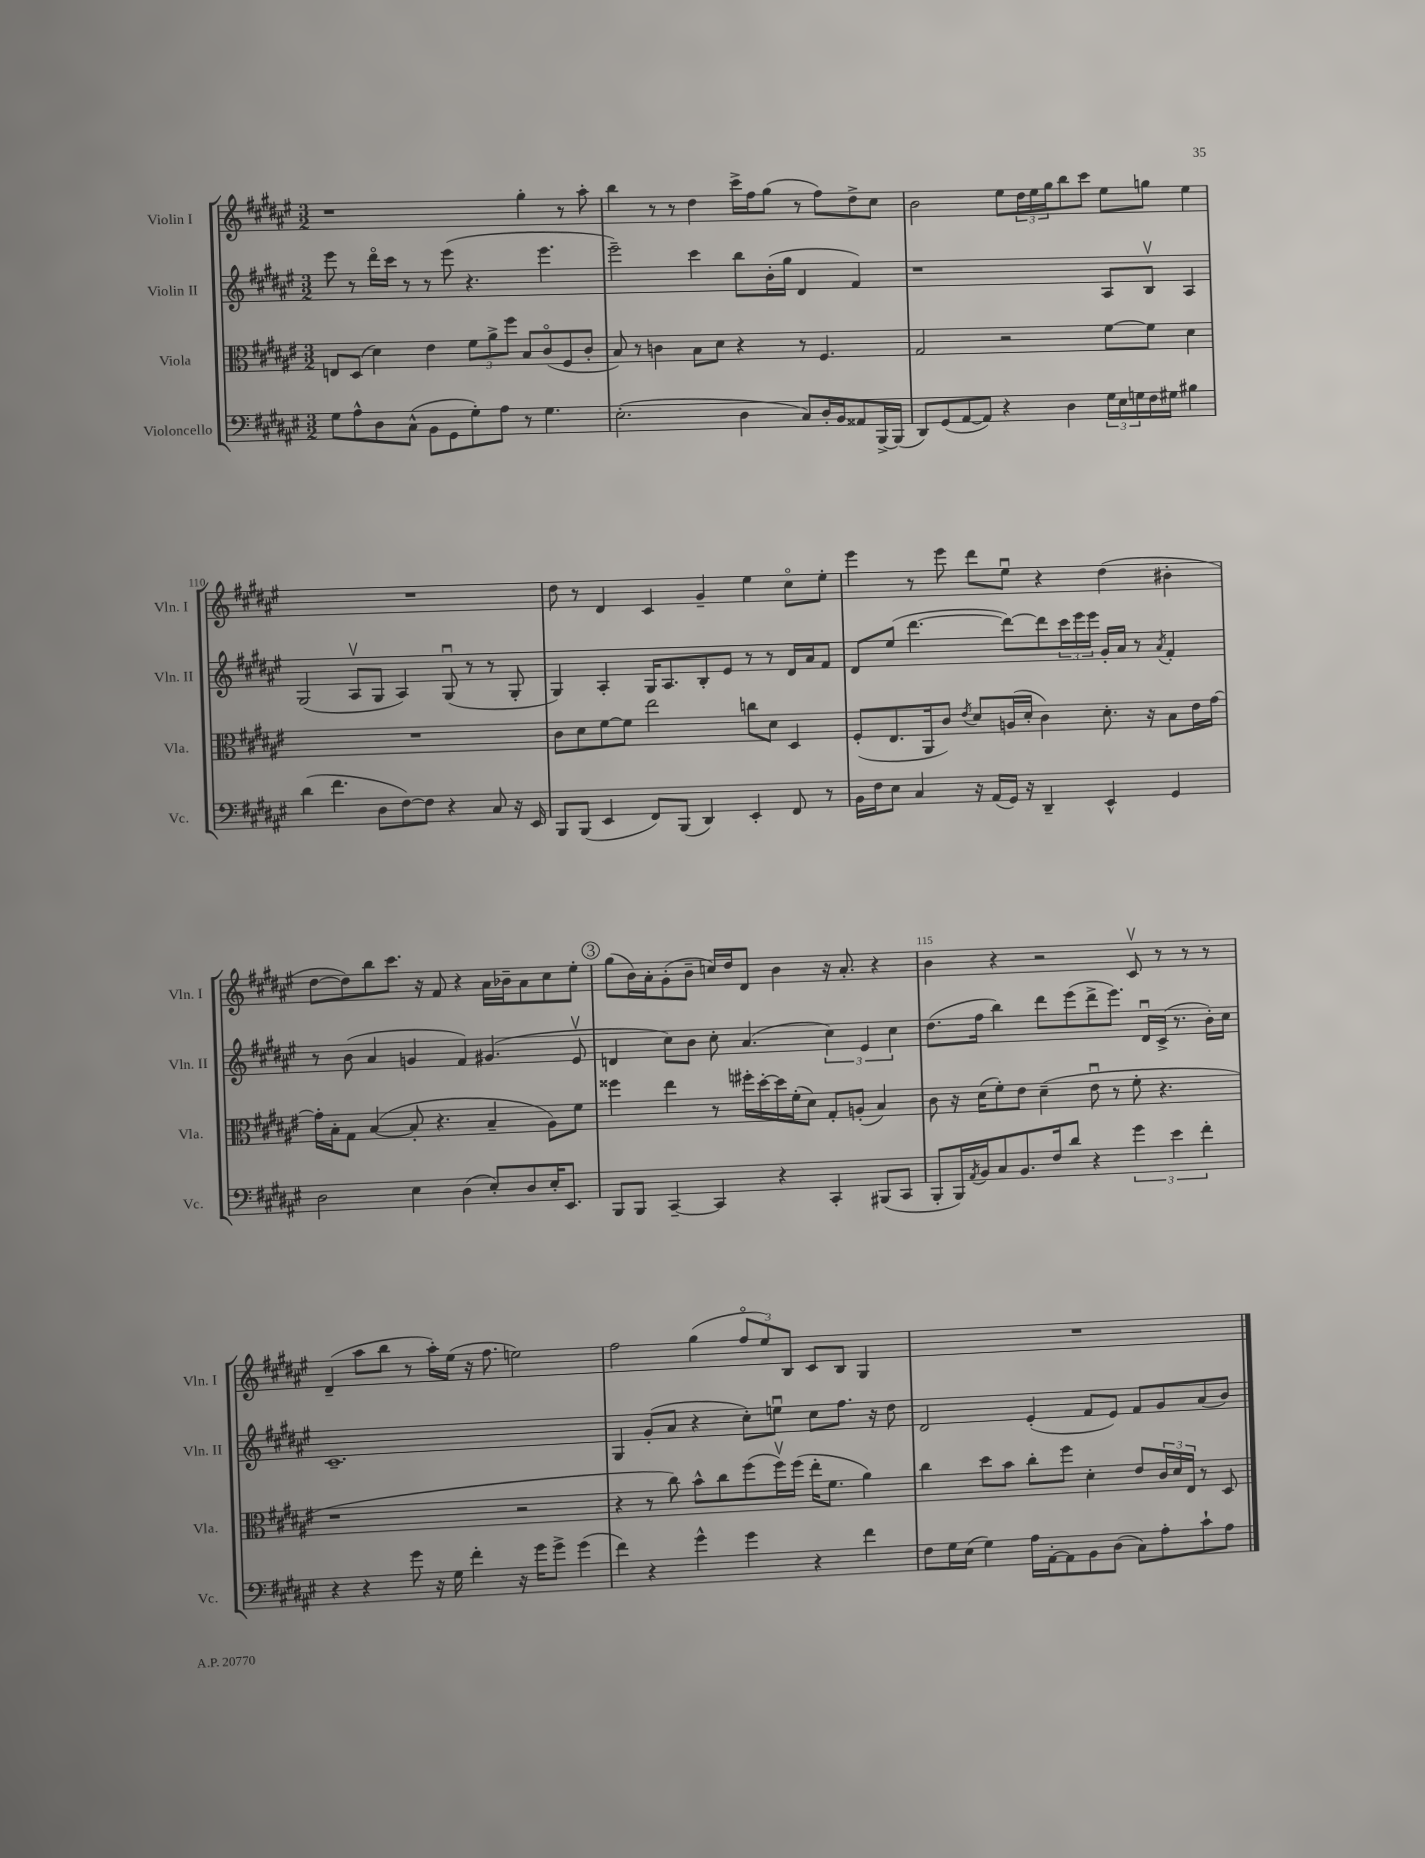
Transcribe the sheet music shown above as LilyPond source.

<<
\new StaffGroup <<
\new Staff = "s0" \with { instrumentName = "Violin I" shortInstrumentName = "Vln. I" } {
    \clef treble \key fis \major \numericTimeSignature \time 3/2
    r1 gis''4-. r8 ais''8-. |
    b''4 r8 r8 dis''4 cis'''16-> fis''16 gis''8( r8 fis''8) dis''8-> cis''8 |
    b'2 eis''8 \tuplet 3/2 { dis''16 eis''16 gis''16 } b''8 cis'''8 eis''8 g''8 eis''4 |
    R1. |
    dis''8 r8 dis'4 cis'4 gis'4-- eis''4 cis''8\flageolet eis''8-. |
    eis'''4 r8 eis'''8 dis'''8 eis''8\downbow r4 dis''4( bis'4-. |
    dis''8~ dis''8) b''8 cis'''8. r16 fis'8 r4 ais'16 bes'16-- ais'8 cis''8 eis''8-. |
    \mark \markup { \circle "3" } gis''8( b'16) ais'16-. gis'8-.( b'8-- c''16) dis''16 dis'8 b'4 r16 ais'8.-. r4 |
    b'4 r4 r2 cis'8\upbow r8 r8 r8 |
    dis'4--( ais''8 b''8 r8 ais''16-.) eis''16( r16 fis''8. e''2) |
    fis''2 gis''4( \tuplet 3/2 { fis''8\flageolet eis''8) b8 } cis'8 b8 gis4 |
    R1. \bar "|." |
}
\new Staff = "s1" \with { instrumentName = "Violin II" shortInstrumentName = "Vln. II" } {
    \clef treble \key fis \major \numericTimeSignature \time 3/2
    eis'''8 r8 dis'''16\flageolet cis'''16 r8 r8 eis'''8( r4. eis'''4. |
    eis'''2--) cis'''4 b''8 b'16-.( gis''16 dis'4 fis'4) |
    r1 ais8 b8\upbow ais4 |
    gis2( ais8\upbow gis8 ais4) gis8\downbow( r8 r8 gis8-. |
    gis4) ais4-. gis16 ais8. b8-. eis'8 r8 r8 dis'16 ais'16 fis'8 |
    dis'8 eis''8( dis'''4.~ dis'''8~) dis'''8 \tuplet 3/2 { cis'''16 eis'''16 eis'''16 } gis'16-. ais'16 r8 \acciaccatura { ais'8 } fis'4-. |
    r8 b'8( ais'4 g'4 fis'4) gis'4.( eis'8\upbow |
    \mark \markup { \circle "3" } d'4 cis''8) b'8 cis''8-. ais'4.( \tuplet 3/2 { cis''4) eis'4 cis''4 } |
    dis''8.( fis''16 b''4) dis'''8 eis'''8( dis'''8-> eis'''8.) dis'16\downbow cis'16->( r8. b'16-.) cis''16 |
    cis'1.-- |
    gis4 gis'8-.( ais'8 r4 cis''8-.) e''8\downbow cis''8 fis''8. r16 dis''8 |
    dis'2 eis'4-.( fis'8 eis'8) fis'8 gis'8 ais'8( b'8) \bar "|." |
}
\new Staff = "s2" \with { instrumentName = "Viola" shortInstrumentName = "Vla." } {
    \clef alto \key fis \major \numericTimeSignature \time 3/2
    e8 dis8( dis'4) eis'4 \tuplet 3/2 { fis'8 ais'8-> fis''8 } b8 cis'8\flageolet( fis8 cis'8-. |
    b8) r8 c'4 b8 dis'8 r4 r8 fis4. |
    gis2 r2 fis'8~ fis'8 dis'4 |
    R1. |
    cis'8 dis'8 fis'8~ fis'8 eis''2 c''8 dis'8 dis4 |
    fis8-.( eis8. ais,16 cis'8) \acciaccatura { eis'8 } dis'8 a16( dis'16-. cis'4) dis'8.-. r16 b8 eis'16 gis'16~ |
    gis'16-. b16-. gis8 b4~( b8-. r4. b4-- ais8) fis'8 |
    \mark \markup { \circle "3" } fisis''4 eis''4 r8 fis''16-. dis''16~-. dis''16 fis'16-.( dis'8) gis8-. a8-.( b4) |
    cis'8 r16 dis'16( fis'8-.) eis'8 dis'4--( eis'8\downbow r8 fis'8-. r4. |
    r1 r2 |
    r4 r8 cis''8) b'8-^ cis''8 fis''8( fis''16\upbow) fis''16( eis''16-. fis'8. ais'4) |
    cis''4 dis''8 b'8 cis''8-. fis''8 dis'4-. eis'8 \tuplet 3/2 { cis'16 dis'16 eis16 } r8 dis8 \bar "|." |
}
\new Staff = "s3" \with { instrumentName = "Violoncello" shortInstrumentName = "Vc." } {
    \clef bass \key fis \major \numericTimeSignature \time 3/2
    gis8 ais8-^ dis8 cis8-^( b,8 gis,8 gis8-.) ais8 r8 gis4. |
    eis2.-.( dis4 cis8) dis16-. b,16 aisis,8 b,,16~-> b,,16( |
    dis,8) gis,8( ais,8~ ais,8) r4 dis4 \tuplet 3/2 { gis16 eis16 g16 } fis16 gis16 bis4 |
    dis'4( fis'4. dis8 fis8~) fis8 r4 cis8 r16 eis,16 |
    b,,8 b,,8( eis,4 fis,8) b,,8( dis,4) eis,4-. fis,8 r8 |
    b,16 fis16 eis8 cis4 r16 ais,16( gis,16) r16 dis,4-- eis,4-^ gis,4 |
    dis2 eis4 dis4( eis8-.) dis8 eis16-. eis,8. |
    \mark \markup { \circle "3" } b,,8 b,,8 cis,4~-- cis,4 r4 cis,4-. bis,,8( cis,8 |
    b,,8-. b,,16) \acciaccatura { ais,8 } b,16 cis8 b,8. fis16 dis'8 r4 \tuplet 3/2 { gis'4 eis'4 fis'4-. } |
    r4 r4 gis'8 r16 gis16 fis'4-. r16 gis'16 gis'8-> gis'4( |
    fis'4) r4 gis'4-^ gis'4 r4 fis'4 |
    fis8 gis16 eis16( gis4) ais16 ais,16~-. ais,8 b,8 dis8( cis8) ais8-. cis'8-! ais8 \bar "|." |
}
>>
>>
\layout { \context { \Score currentBarNumber = #107 \override BarNumber.break-visibility = ##(#f #t #t) barNumberVisibility = #(every-nth-bar-number-visible 5) } }
